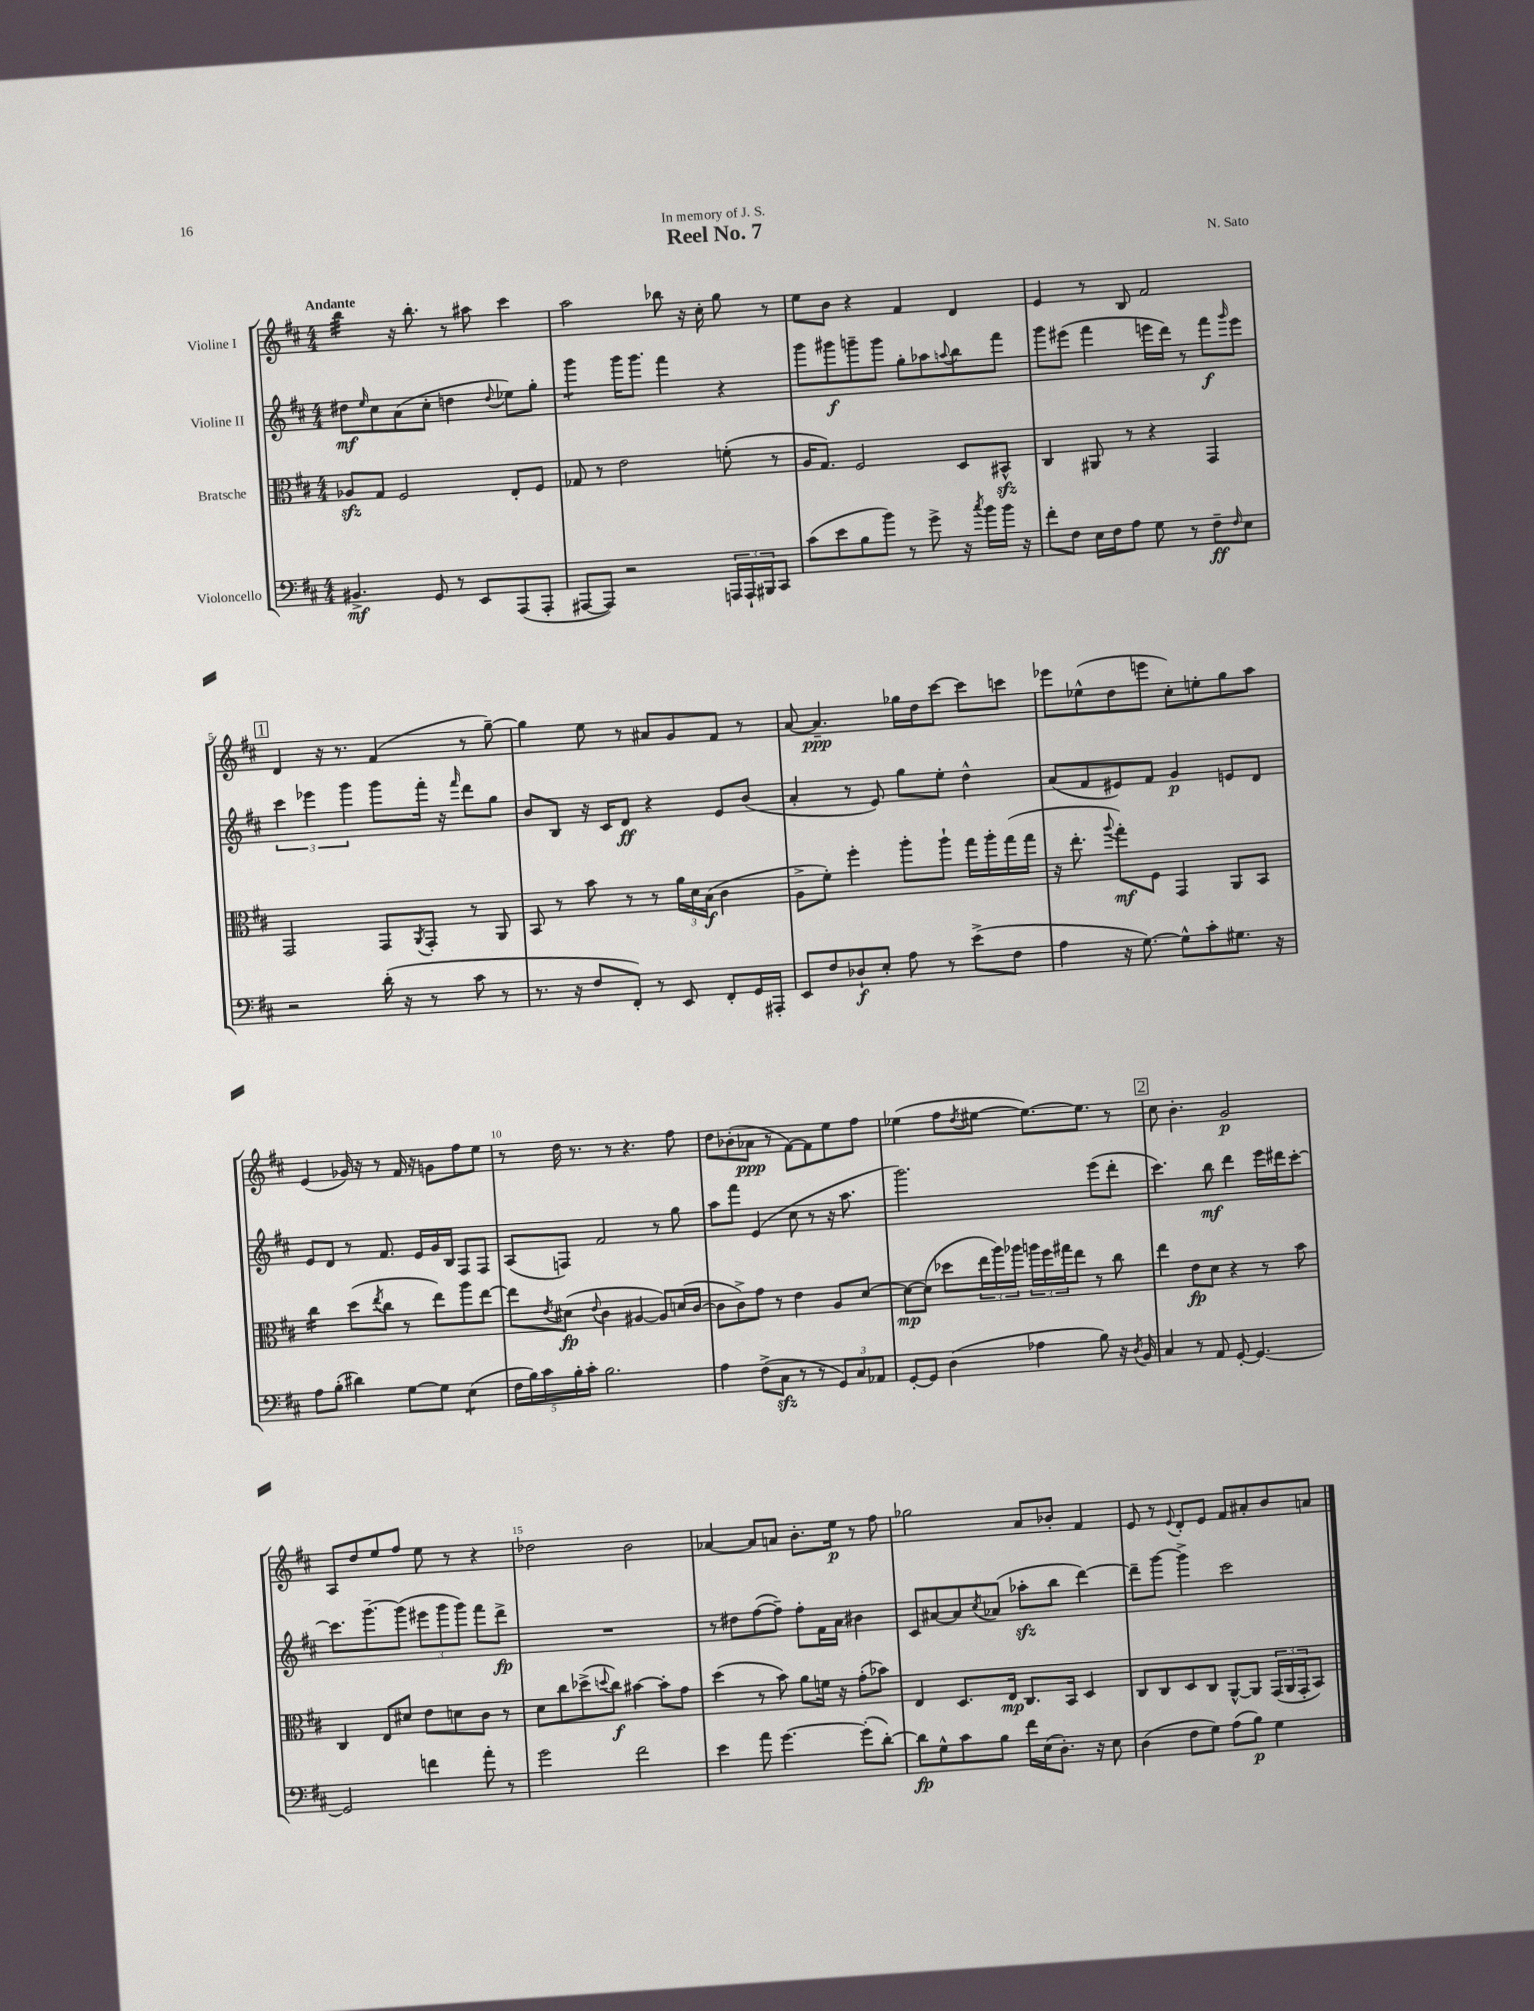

**kern	**kern	**kern	**kern
*staff4	*staff3	*staff2	*staff1
*clefF4	*clefC3	*clefG2	*clefG2
*k[f#c#]	*k[f#c#]	*k[f#c#]	*k[f#c#]
*M4/4	*M4/4	*M4/4	*M4/4
4.BB#^	8A-	8dd#	4bb
.	.	16qqee	.
.	8G	8cc#	.
.	2F#	(8a	16r
.	.	.	8.bb'
8GG	.	8cc#'	.
8r	.	4dd	8r
8EE	.	.	8aa#
.	.	8qqdd	.
(8AAA	8E'	8ee-)	4ccc#
8AAA'	8F#	8gg'	.
=	=	=	=
[8AAA#	8G-	4ggg	2aa
8AAA#])	8r	.	.
2r	2e	16ggg	.
.	.	8.ggg	.
.	.	4fff#	8bb-
.	.	.	16r
.	.	.	16cc#'
24AAA	(8f'	4r	8gg
24AAA`	.	.	.
24BBB#	.	.	.
8CC#	8r	.	8r
=	=	=	=
(8c#	16A	8ggg	8ee
.	8.G)	.	.
8e	.	8ggg#	8b
8B	2F#	8ggg~	4r
8b)	.	8ggg	.
8r	.	8gg'	4f#
8g^	.	8aa-	.
.	.	8qqaa	.
16r	8D	8bb	4d
8qcc#	.	.	.
16b	.	.	.
16b	8BB#^^	8fff#	.
16r	.	.	.
=	=	=	=
8f#'	4C#	8ggg	4e
8F#	.	(8eee#	.
16E	8AA#	4fff#	8r
16F#	.	.	.
8A	8r	.	8B
8G	4r	16eee	2f#
.	.	16ddd)	.
8r	.	8r	.
8F#~	4GG	8fff#	.
16qqF#	.	16qqggg	.
8E	.	8eee	.
=	=	=	=
2r	2GG	6ccc#	4d
.	.	6eee-	.
.	.	.	16r
.	.	.	8.r
.	.	6ggg	.
(16d'	8GG	8ggg	(4f#
16r	.	.	.
.	8qAA	.	.
8r	8GG'	16fff#'	.
.	.	16r	.
.	.	16qqfff#	.
8c#	8r	8ddd	8r
8r	8AA	8gg	[8gg~)
=	=	=	=
8.r	8BB	8b	4gg]
.	8r	8B	.
16r	.	.	.
8F#	8b	16r	8ee
.	.	16c#	.
8FF#')	8r	8d	8r
8r	8r	4r	8a#
8EE	24a	.	8g
.	24d	.	.
.	(24B	.	.
8FF#'	4c#	8e	8f#
16GG	.	(8b	8r
16AAA#'	.	.	.
=	=	=	=
8EE	8A^	4a'	[8a
8F#	8f#')	.	4.a~]
8D-`	4ff#'	8r	.
8E'	.	8e)	.
8A	8aa'	8gg	16gg-
.	.	.	16dd
8r	8aa`	8ee'	[8ccc#
(8e^	16gg	4dd^^	8ccc#]
.	16aa'	.	.
8F#	(16gg	.	8ccc
.	16gg	.	.
=	=	=	=
4A	16r	(8a	8eee-
.	8.ee'	.	.
.	.	8f#	(8ee-^^
.	8qqaa	.	.
16r	8gg')	8e#)	8dd
[8.G)	.	.	.
.	8F#	8f#	8eee
8G^^]	4GG	4g	8cc#')
8c#'	.	.	8ee'
8.G#	8AA	8e	8gg
.	8BB	8d	8aa
16r	.	.	.
=	=	=	=
8A	4cc#	8e	(4e
(8B'	.	8d	.
4d#)	(8dd	8r	16g-)
.	.	.	16r
.	8qee	.	.
.	8cc#	8.f#	8r
[8G	8r	.	16f#
.	.	16e	16r
8G]	8ee)	16g	8g
.	.	16B	.
(4E	8aa	8F#	8ff#
.	[8ee	8F#	8ee
=	=	=	=
20F#	8ee]	(8A	8r
20B)	.	.	.
20c#	.	.	.
.	8qe	.	.
.	(8d#	8F)	16dd
20B'	.	.	.
.	.	.	8.r
20c#'	.	.	.
.	8qqe	.	.
2.B	4c#	2f#	.
.	.	.	8r
.	[4A#	.	4.r
.	8A#])	8r	.
.	(16d	8gg	8ff#
.	[16c#	.	.
=	=	=	=
4A	8c#]	8aa	8dd
.	8c#^)	8fff#	(8b-'
(8F#^	8g	(4e	8a-
8C#	8r	.	8r
8r	4e	8cc#	[8f#)
8r	.	8r	8f#]
12GG)	8A	16r	8ee
.	.	8.aa	.
12C#	.	.	.
.	[8d	.	8ff#
12AA-	.	.	.
=	=	=	=
[8GG'	8d_	2.ggg)	(4ee-
8GG]	(8d]	.	.
(4D	8dd-	.	8ff#
.	.	.	8qdd
.	24ee	.	[8ee#
.	24aa)	.	.
.	24aa-	.	.
4A-	24aa	.	8.ee#_)
.	24ff#	.	.
.	24gg#	.	.
.	8ee	.	.
.	.	.	8.ee#]
8B)	8r	(8eee	.
16r	8cc#	8ddd'	8r
8qD	.	.	.
16BB	.	.	.
=	=	=	=
4C#	4ee	4.ccc#)	8cc#
.	.	.	4.b'
8r	8e	.	.
8AA	8d	8bb	.
[8GG'	4r	4ddd	2g
4.GG_	.	.	.
.	8r	16eee	.
.	.	16ddd#	.
.	8b	[8ccc#'	.
=	=	=	=
2GG]	4C#	8.ccc#]	8A
.	.	.	8dd
.	.	[8.ggg~	.
.	8E	.	8ee
.	8d#	(8ggg]	8ff#
4f	8e	12eee#	8ee
.	.	12ggg	.
.	8d	.	8r
.	.	12ggg)	.
8a'	8c#	8fff#	4r
8r	8r	8ddd^	.
=	=	=	=
2g	8d	1r	2dd-
.	8cc#	.	.
.	(8dd-^	.	.
.	8qqdd	.	.
.	8cc#)	.	.
2f#	[4b#	.	2b
.	8b#']	.	.
.	8g	.	.
=	=	=	=
4e	(4dd	8r	[4a-
.	.	8dd#	.
8a	8r	([8ff#	8a-]
[4.g	8b)	8ff#~])	8a
.	8a	8ff#'	8.b'
.	16f	16f#	.
.	16r	16a	16ee
(8g']	(8g'	4b#	8r
[8d')	8b-)	.	8ff#
=	=	=	=
8d]	4E	8c#	2gg-
8G^^	.	[8a#	.
8c#	8.D	8a#]	.
.	.	8qcc#	.
8B	.	(8a-	.
.	16E	.	.
16f#	8.C#	8aa-'	8a
(16E	.	.	.
8.D')	.	8bb	8b-'
.	16BB	.	.
.	4D	[4ddd)	4f#
16r	.	.	.
8E	.	.	.
=	=	=	=
(4D	8C#	8ddd~]	8e
.	8C#	[8ggg	8r
.	.	.	8qqe
8F#	8D	4ggg^]	8d'
8G)	8C#	.	8e
(8A	[8AA^^	2ccc#	8f#
8B)	8AA]	.	8a#'
4G	(24GG	.	8b
.	24AA	.	.
.	24GG'	.	.
.	8BB)	.	8a
==	==	==	==
*-	*-	*-	*-
